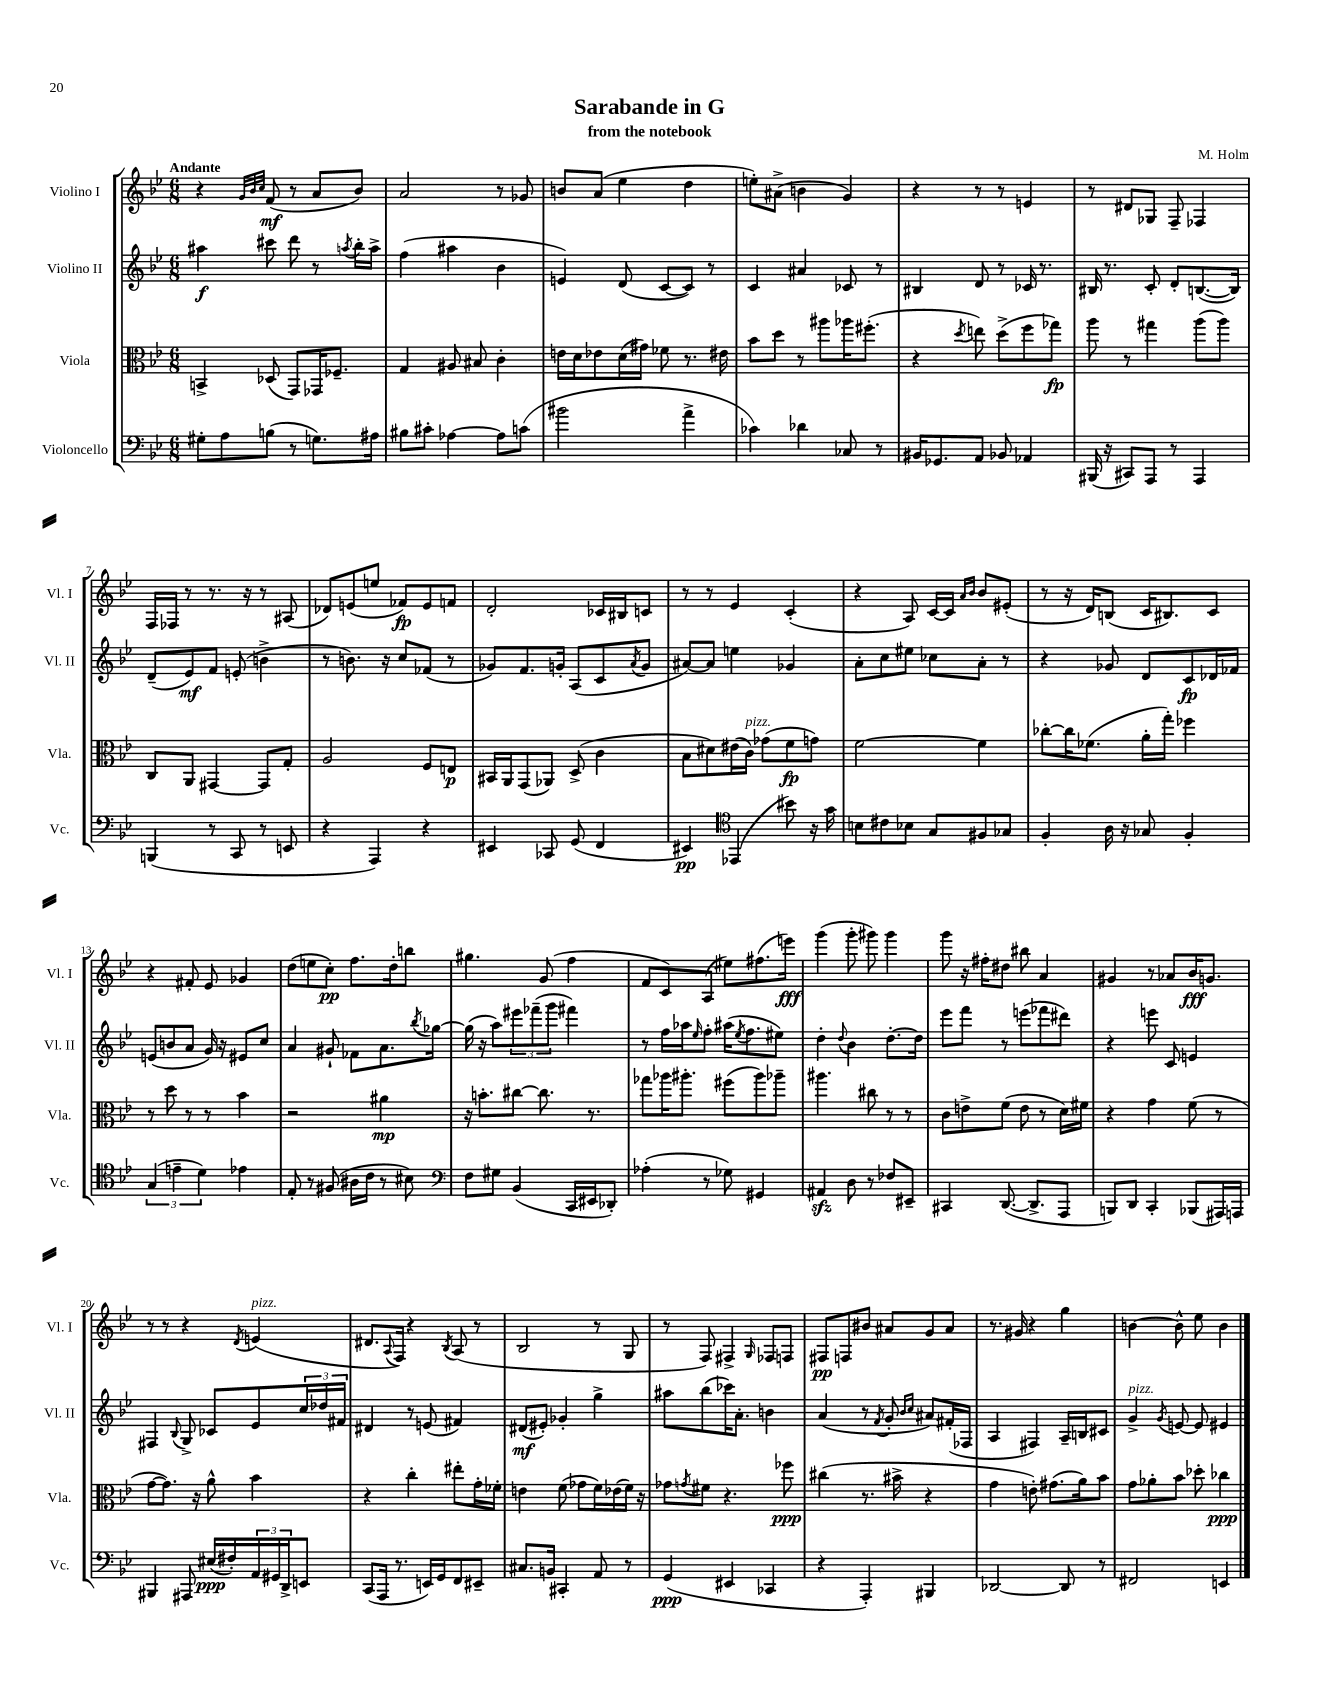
\header { title = "Sarabande in G" composer = "M. Holm" subtitle = "from the notebook" }
<<
\new StaffGroup <<
\new Staff = "s0" \with { instrumentName = "Violino I" shortInstrumentName = "Vl. I" } {
    \clef treble \key bes \major \numericTimeSignature \time 6/8 \tempo "Andante"
    r4 \grace { g'32 bes'32 c''32 } f'8\mf( r8 a'8 bes'8) |
    a'2 r8 ges'8 |
    b'8 a'8( ees''4 d''4 |
    e''8-.) ais'8->( b'4 g'4) |
    r4 r8 r8 e'4 |
    r8 dis'8 ges8 f8-- fes4 |
    f16 fes16 r8 r8. r16 r8 ais8( |
    des'8) e'8( e''8 fes'8\fp) e'8 f'8 |
    d'2-. ces'16 bis16 c'8 |
    r8 r8 ees'4 c'4-.( |
    r4 a8) c'16~ c'16 \grace { a'16 bes'16 } bes'8 eis'8-.( |
    r8 r16 d'16) b8( c'16 bis8.) c'8 |
    r4 fis'8-. ees'8 ges'4 |
    d''8( e''8 c''8-.\pp) f''8. d''16-. b''8 |
    gis''4. g'8( f''4 |
    f'8 c'8) a8( eis''8) fis''8.( e'''16\fff) |
    g'''4( g'''8-. gis'''8) gis'''4 |
    g'''8 r16 fis''16-. dis''8 bis''8 a'4 |
    gis'4 r8 aes'8 bes'16\fff g'8. |
    r8 r8 r4 \acciaccatura { d'8 } e'4^\markup { \italic "pizz." }( |
    dis'8. \appoggiatura { a8 } f16) r4 \acciaccatura { bes8 } a8( r8 |
    bes2 r8 g8 |
    r8 f8) fis4-> \grace { g16 } fes8 f8 |
    fis8\pp f8 bis'8 ais'8 g'8 ais'8 |
    r8. gis'16 r4 g''4 |
    b'4~ b'8-^ ees''8 b'4 \bar "|." |
}
\new Staff = "s1" \with { instrumentName = "Violino II" shortInstrumentName = "Vl. II" } {
    \clef treble \key bes \major \numericTimeSignature \time 6/8
    ais''4\f cis'''8 d'''8 r8 \acciaccatura { a''8 } bes''16-. a''16-> |
    f''4( ais''4 bes'4 |
    e'4) d'8( c'8~ c'8) r8 |
    c'4 ais'4 ces'8 r8 |
    bis4 d'8 r8 ces'16 r8. |
    bis16 r8. c'8-. d'8-. b8.~( b16) |
    d'8--( ees'8\mf) f'8 e'8-.( b'4-> |
    r8 b'8.) r16 c''8 fes'8( r8 |
    ges'8) f'8. g'16-. a8( c'8 \acciaccatura { a'8 } g'8 |
    ais'8~) ais'8 e''4 ges'4 |
    a'8-. c''8 eis''8 ces''8 a'8-. r8 |
    r4 ges'8 d'8 c'8\fp des'16 fes'16 |
    e'8( b'8 a'8 g'16) r16 eis'8 c''8 |
    a'4 gis'8-! fes'8 a'8. \acciaccatura { bes''8 } ges''16~ |
    ges''16( r16 a''8) \tuplet 3/2 { eis'''8 fes'''8--( g'''8 } fis'''4) |
    r8 f''16 aes''16 \grace { ees''16 } f''8-. ais''16( \acciaccatura { ees''8 } f''8. eis''8) |
    d''4-. \appoggiatura { d''8 } bes'4 d''8.~-. d''16 |
    ees'''8 f'''8 r8 e'''8( fes'''8 dis'''8) |
    r4 e'''8 c'8 e'4 |
    fis4 \appoggiatura { bes8 } g8-> ces'8 ees'8 \tuplet 3/2 { c''16 des''16 fis'16 } |
    dis'4 r8 e'8( fis'4) |
    dis'8\mf( eis'8-.) ges'4-. g''4-> |
    ais''8 bes''8( ces'''16) a'8.-. b'4 |
    a'4( r8 \acciaccatura { f'8 } g'8-. \grace { bes'16 c''16 } ais'8) fis'16-.( fes16 |
    a4 fis4) a16-- b16 cis'8 |
    g'4->^\markup { \italic "pizz." } \acciaccatura { g'8 } e'8~ e'8 eis'4 \bar "|." |
}
\new Staff = "s2" \with { instrumentName = "Viola" shortInstrumentName = "Vla." } {
    \clef alto \key bes \major \numericTimeSignature \time 6/8
    b,4-> des8( g,8) ges,16 fes8.-- |
    g4 ais8 bis8 c'4-. |
    e'16 d'16 ees'8 d'16( gis'16) fes'8 r8. eis'16 |
    bes'8 d''8 r8 ais''8 aes''16 fis''8.-.( |
    r4 \acciaccatura { d''8 } e''8) d''8->( f''8 ges''8\fp) |
    a''8 r8 gis''4 a''8( a''8) |
    c8 a,8 gis,4~ gis,8 g8-. |
    a2 f8 e8\p |
    bis,16 a,16 g,8( aes,8) d8->( c'4 |
    bes8 dis'8) eis'16( c'16^\markup { \italic "pizz." }) ges'8( f'8\fp g'8) |
    f'2~ f'4 |
    ces''8~-. ces''16 fes'8.( a'16-. g''16-.) fes''4 |
    r8 d''8 r8 r8 bes'4 |
    r2 ais'4\mp |
    r16 b'8.-. cis''8~ cis''8. r8. |
    ges''8 aes''16 ais''8.-. fis''8( ais''8) aes''8-- |
    ais''4. cis''8 r8 r8 |
    c'8 e'8-> f'8( e'8 r8 d'16) fis'16 |
    r4 g'4 f'8( r8 |
    g'8~ g'8.) r16 a'8-^ bes'4 |
    r4 c''4-. eis''8-. g'16-. fes'16-. |
    e'4 f'8( ges'8 f'16) ees'16( f'16) r16 |
    ges'8 \acciaccatura { g'8 } fis'8 r4. fes''8\ppp |
    cis''4( r8. bis'16-> r4 |
    g'4 e'8-.) gis'8.( a'16) bes'8 |
    g'8 aes'8-. bes'8 des''8-. ces''4\ppp \bar "|." |
}
\new Staff = "s3" \with { instrumentName = "Violoncello" shortInstrumentName = "Vc." } {
    \clef bass \key bes \major \numericTimeSignature \time 6/8
    gis8-. a8 b8( r8 g8.) ais16 |
    bis8 cis'8-. aes4~ aes8 c'8( |
    bis'2 a'4-> |
    ces'4) des'4 ces8 r8 |
    bis,16 ges,8. a,8 bes,8 aes,4 |
    bis,,16( r16 cis,8) a,,8 r8 a,,4 |
    b,,4( r8 c,8 r8 e,8 |
    r4 a,,4) r4 |
    eis,4 ces,8 g,8( f,4 |
    eis,4\pp) \clef tenor ees,4( bis'8) r16 g'16 |
    b8 cis'8 bes8 g8 fis8 ges8 |
    f4-. a16 r16 ges8 f4-. |
    \tuplet 3/2 { g4( e'4-- d'4) } ees'4 |
    ees8-. r8 fis8( ais16 c'16 r8 bis8) |
    \clef bass f8 gis8 bes,4( c,16 eis,16 des,8-.) |
    aes4-.( r8 ges8) gis,4 |
    ais,4\sfz d8 r8 fes8 eis,8-- |
    cis,4 d,8.~( d,8.-> a,,8 |
    b,,8) d,8 c,4-. bes,,8( ais,,16) a,,16 |
    bis,,4 ais,,8 eis16\ppp( fis16-.) \tuplet 3/2 { a,16 gis,16 d,16-> } e,8 |
    c,8( a,,16 r8. e,16) g,16 f,8 eis,8-- |
    cis8. b,16 cis,4-. a,8 r8 |
    g,4\ppp( eis,4 ces,4 |
    r4 a,,4-.) bis,,4 |
    des,2~ des,8 r8 |
    fis,2 e,4 \bar "|." |
}
>>
>>
